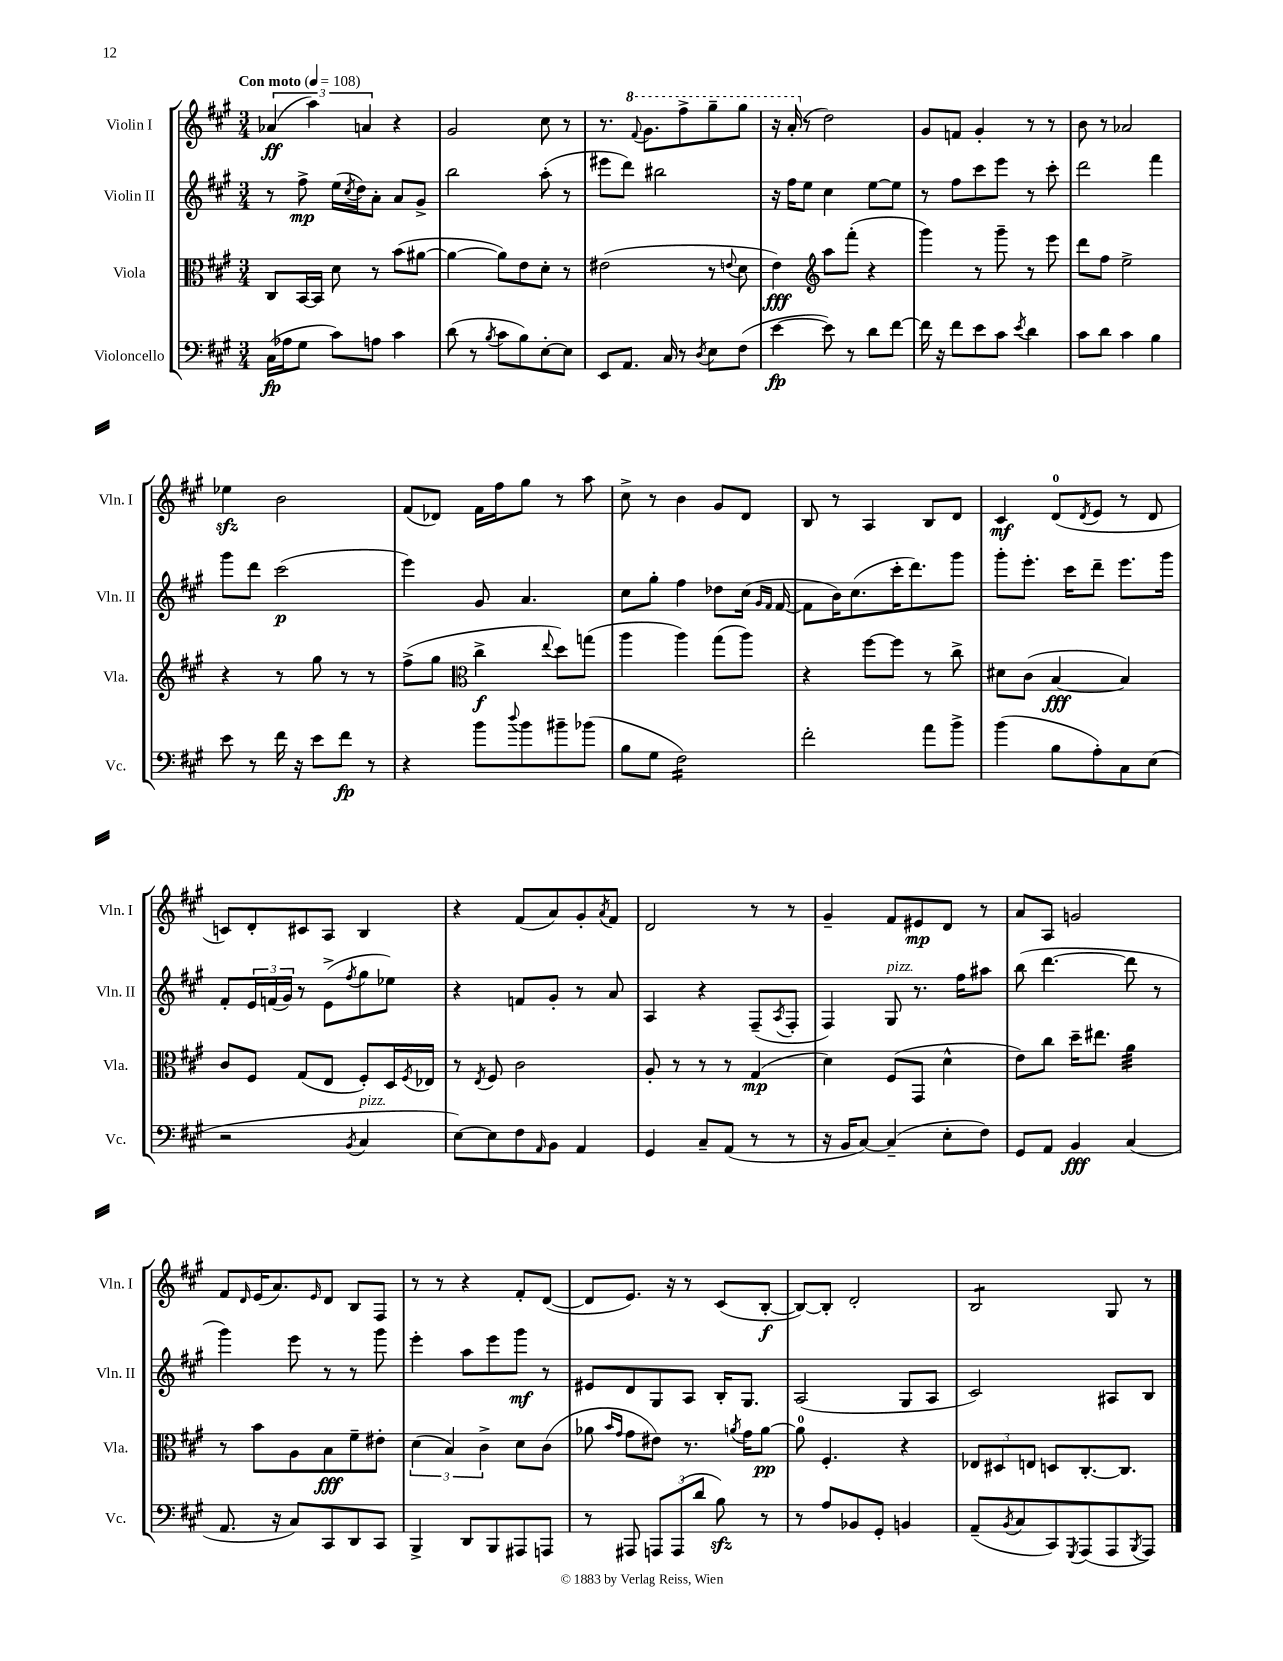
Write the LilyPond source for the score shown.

<<
\new StaffGroup <<
\new Staff = "s0" \with { instrumentName = "Violin I" shortInstrumentName = "Vln. I" } {
    \clef treble \key a \major \numericTimeSignature \time 3/4 \tempo "Con moto" 4 = 108
    \tuplet 3/2 { aes'4\ff( a''4) a'4 } r4 |
    gis'2 cis''8 r8 |
    r8. \ottava #1 \appoggiatura { fis''8 } gis''8. fis'''8-> gis'''8-- gis'''8 |
    r16 a''16-.( \ottava #0 r8 d''2) |
    gis'8 f'8 gis'4-. r8 r8 |
    b'8 r8 aes'2 |
    ees''4\sfz b'2 |
    fis'8( des'8) fis'16 fis''16 gis''8 r8 a''8 |
    cis''8-> r8 b'4 gis'8 d'8 |
    b8 r8 a4 b8 d'8 |
    cis'4\mf d'8-0( \acciaccatura { d'8 } e'8 r8 d'8 |
    c'8) d'8-. cis'8 a8 b4 |
    r4 fis'8( a'8) gis'8-. \acciaccatura { a'8 } fis'8 |
    d'2 r8 r8 |
    gis'4-- fis'8 eis'8\mp d'8 r8 |
    a'8 a8 g'2 |
    fis'8 \grace { d'16 } e'16( a'8.) \grace { e'16 } d'8 b8 fis8 |
    r8 r8 r4 fis'8-. d'8~( |
    d'8 e'8.) r16 r8 cis'8( b8~-.\f |
    b8~) b8-. d'2-. |
    b2:8 gis8 r8 \bar "|." |
}
\new Staff = "s1" \with { instrumentName = "Violin II" shortInstrumentName = "Vln. II" } {
    \clef treble \key a \major \numericTimeSignature \time 3/4
    r8 fis''8->\mp e''16( \acciaccatura { cis''8 } d''16) a'8-. a'8 gis'8-> |
    b''2 a''8-.( r8 |
    eis'''8 d'''8) bis''2 |
    r16 fis''16 e''8 cis''4 e''8~ e''8 |
    r8 fis''8 cis'''8 e'''8 r8 cis'''8-. |
    d'''2 fis'''4 |
    gis'''8 d'''8 cis'''2\p( |
    e'''4) gis'8 a'4. |
    cis''8 gis''8-. fis''4 des''8 cis''16( \grace { gis'16 fis'16 } fis'16~ |
    fis'8 b'16) cis''8.( cis'''16-. d'''8.) gis'''8 |
    gis'''8-. e'''8.-. cis'''16 d'''8-- e'''8. gis'''16 |
    fis'8-. \tuplet 3/2 { e'16 f'16( gis'16) } r8 e'8->( \acciaccatura { fis''8 } gis''8 ees''8) |
    r4 f'8 gis'8-. r8 a'8 |
    a4 r4 fis8--( \acciaccatura { a8 } fis8-. |
    fis4) gis8^\markup { \italic "pizz." } r8. fis''16 ais''8 |
    b''8( d'''4.~ d'''8 r8 |
    gis'''4) e'''8 r8 r8 gis'''8 |
    e'''4-. a''8 e'''8 gis'''8\mf r8 |
    eis'8 d'8 gis8 a8 b16-. gis8. |
    a2( gis8 a8 |
    cis'2) ais8 b8 \bar "|." |
}
\new Staff = "s2" \with { instrumentName = "Viola" shortInstrumentName = "Vla." } {
    \clef alto \key a \major \numericTimeSignature \time 3/4
    cis8 b,16~ b,16 d'8 r8 b'8( ais'8~ |
    ais'4~ ais'8) e'8 d'8-. r8 |
    eis'2( r8 \appoggiatura { e'8 } d'8 |
    e'4\fff) \clef treble a''8 fis'''8-.( r4 |
    gis'''4) r8 gis'''8-- r8 e'''8 |
    d'''8 fis''8 e''2-> |
    r4 r8 gis''8 r8 r8 |
    fis''8->( gis''8 \clef alto cis''4->\f \appoggiatura { e''8 } d''8) g''8( |
    a''4 a''4) gis''8( a''8) |
    r4 fis''8~ fis''8 r8 cis''8-> |
    dis'8 cis'8( b4~\fff b4) |
    cis'8 fis8 gis8( e8 fis8-.) d16 \acciaccatura { fis8 } ees16 |
    r8 \acciaccatura { e8 } fis8 cis'2 |
    a8-. r8 r8 r8 gis4\mp( |
    d'4) fis8( gis,8 d'4-^ |
    e'8) cis''8 d''16-- eis''8. a'4:32 |
    r8 b'8 a8 b8\fff fis'8-- eis'8-. |
    \tuplet 3/2 { d'4( b4) cis'4-> } d'8 cis'8( |
    aes'8 \grace { b'16 gis'16 } gis'8 eis'8) r8. \acciaccatura { a'8 } gis'16 a'8~\pp |
    a'8-0 fis4.-. r4 |
    \tuplet 3/2 { ees8 dis8 e8 } d8 cis8.~-. cis8. \bar "|." |
}
\new Staff = "s3" \with { instrumentName = "Violoncello" shortInstrumentName = "Vc." } {
    \clef bass \key a \major \numericTimeSignature \time 3/4
    cis16\fp( aes16 gis8 cis'8) a8 cis'4 |
    d'8( r8 \acciaccatura { b8 } cis'8 b8) e8~-. e8 |
    e,8 a,8. cis16 r8 \acciaccatura { d8 } e8 fis8( |
    e'4~\fp e'8) r8 d'8 fis'8~ |
    fis'16 r16 fis'8 e'8 cis'8 \acciaccatura { e'8 } d'4 |
    cis'8 d'8 cis'4 b4 |
    e'8 r8 fis'16 r16 e'8 fis'8\fp r8 |
    r4 b'8 \appoggiatura { d''8 } b'8 bis'8-- bes'8( |
    b8 gis8 fis2:16) |
    fis'2-. a'8 b'8-> |
    b'4( b8 a8-.) cis8 e8( |
    r2 \acciaccatura { b,8 } cis4^\markup { \italic "pizz." } |
    e8~) e8 fis8 \grace { a,16 } b,8 a,4 |
    gis,4 cis8-- a,8( r8 r8 |
    r16 b,16 cis8~) cis4--( e8-. fis8) |
    gis,8 a,8 b,4\fff cis4( |
    a,8. r16 cis8) cis,8 d,8 cis,8 |
    b,,4-> d,8 b,,8 ais,,8 a,,8 |
    r8 ais,,8 \tuplet 3/2 { a,,8 a,,8( d'8 } b8\sfz) r8 |
    r8 a8 bes,8 gis,8-. b,4 |
    a,8--( \acciaccatura { b,8 } cis8 cis,8) \acciaccatura { gis,,8 } a,,8( a,,8 \acciaccatura { b,,8 } a,,8) \bar "|." |
}
>>
>>
\layout { \context { \Score \remove "Bar_number_engraver" } }
